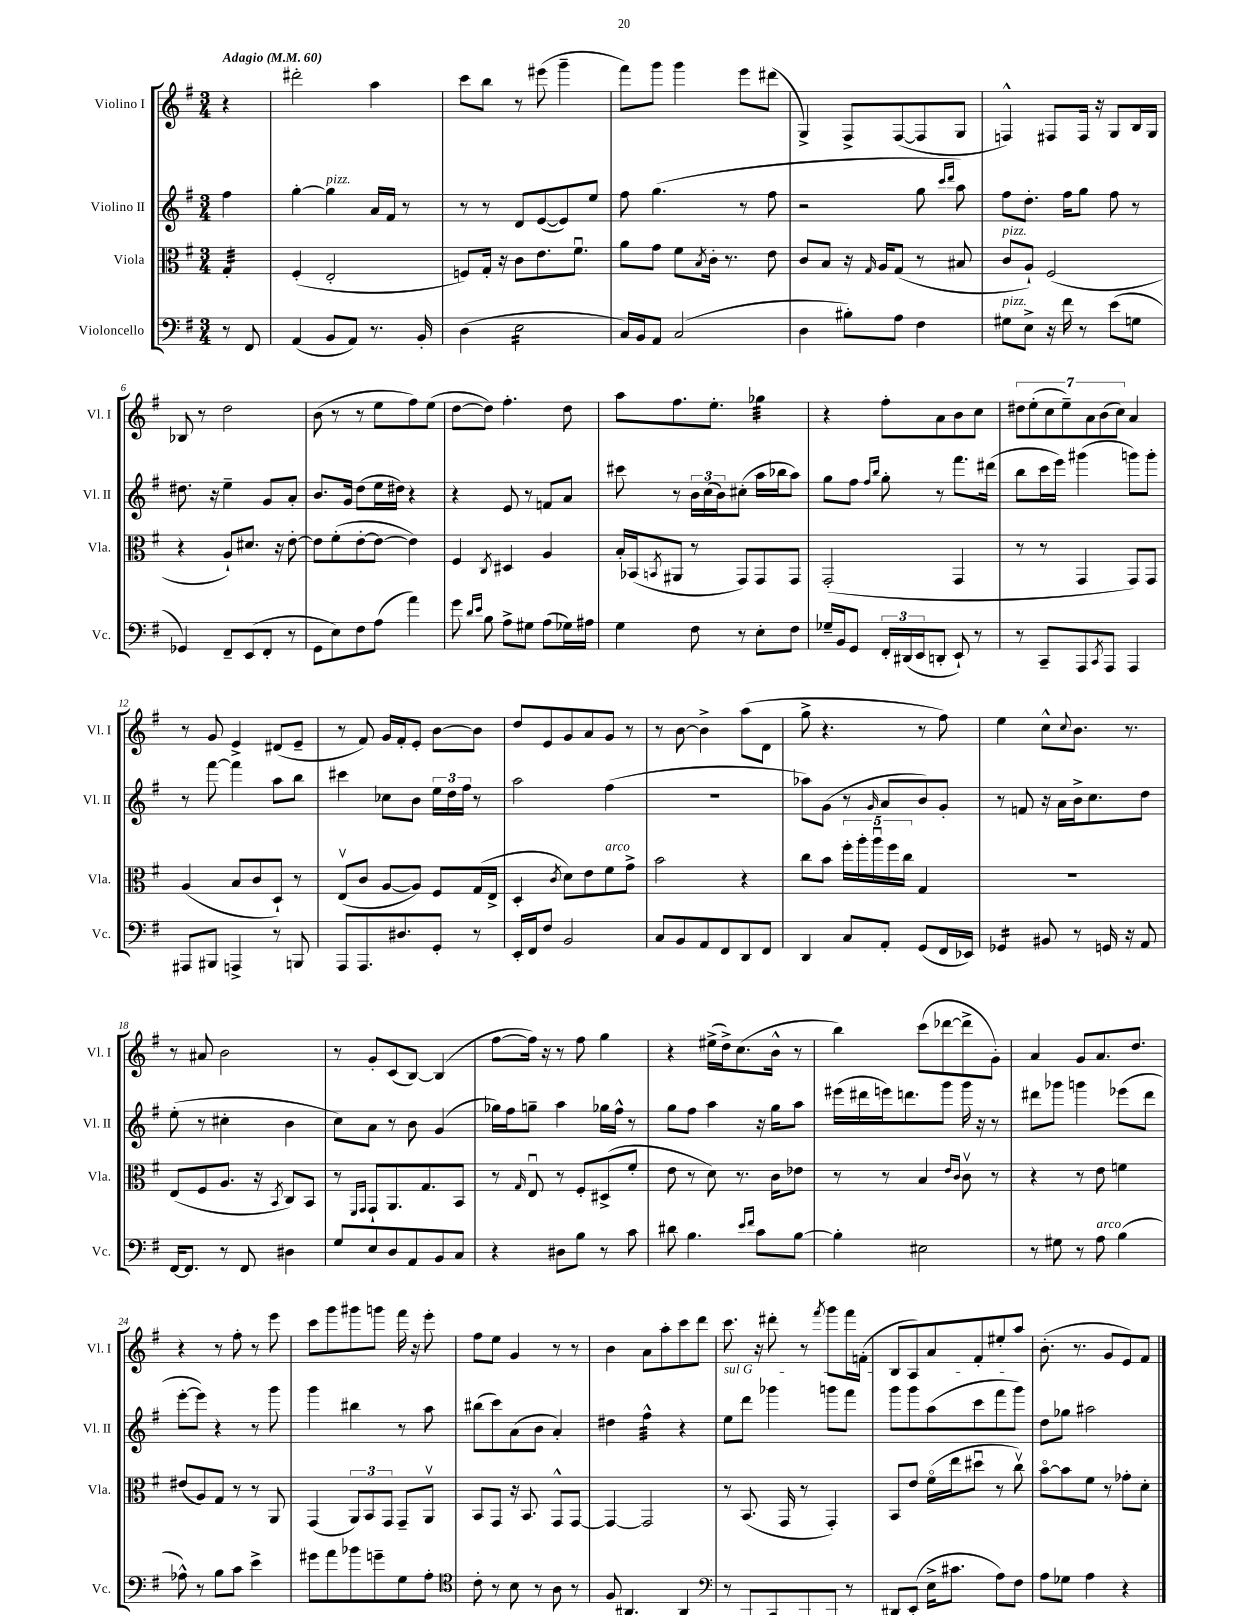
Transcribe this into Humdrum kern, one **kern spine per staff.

**kern	**kern	**kern	**kern
*staff4	*staff3	*staff2	*staff1
*clefF4	*clefC3	*clefG2	*clefG2
*k[f#]	*k[f#]	*k[f#]	*k[f#]
*M3/4	*M3/4	*M3/4	*M3/4
*MM60	*MM60	*MM60	*MM60
8r	4G'	4ff#	4r
8FF#	.	.	.
=	=	=	=
(4AA	(4F#'	[4gg'	2ddd#'
8BB	2E'	4gg]	.
8AA)	.	.	.
8.r	.	16a	4aa
.	.	16f#	.
.	.	8r	.
16BB'	.	.	.
=	=	=	=
(4D	8F)	8r	8ccc
.	16G'	8r	8bb
.	16r	.	.
2E	8c	8d	8r
.	8.e	([8e	(8eee#
.	.	8e])	4ggg~
.	8.f#u	.	.
.	.	8ee	.
=	=	=	=
16C)	8a	8ff#	8fff#)
16BB	.	.	.
8AA	8g	(4.gg	8ggg
(2C	8f#	.	4ggg
.	8qB	.	.
.	16c'	.	.
.	8.r	.	.
.	.	8r	8eee
.	8e	8ff#	(8ddd#
=	=	=	=
4D	8c	2r	4G^)
.	8B	.	.
8B#')	16r	.	8F#^
.	16qqG	.	.
.	16A	.	.
8A	(8G	.	([8F#
4F#	8r	8gg	8F#]
.	.	16qqccc	.
.	.	16qqddd	.
.	8B#	8aa)	8G
=	=	=	=
8G#	8c	8ff#	4F^^)
8E^	8A`)	8.dd'	.
16r	(2F#	.	8F#
16f#	.	16ff#	.
8r	.	8gg	16F#
.	.	.	16r
(8e	.	8ff#	8G
8G	.	8r	16B
.	.	.	16G
=	=	=	=
4GG-)	4r	8.dd#	8B-
.	.	.	8r
.	.	16r	.
8FF#~	8A`)	4ee~	2dd
(8EE	8.d#	.	.
8FF#'	.	8g	.
.	16r	.	.
8r	[8e'	8a'	.
=	=	=	=
8GG	8e]	8.b	(8b
8E)	(8f#'	.	8r
.	.	16g	.
8F#	[8e'	(8dd	8r
(8A	8e_	16ee	8ee
.	.	16dd#)	.
4a)	4e])	4r	8ff#)
.	.	.	(8ee
=	=	=	=
8g	4F#	4r	[8dd
16qqd	.	.	.
16qqe	.	.	.
8B	.	.	8dd])
.	8qC	.	.
8A^	4D#	8e	4.ff#'
8G#	.	8r	.
(8A	4A	8f	.
16G-)	.	8a	8dd
16A#	.	.	.
=	=	=	=
4G	16B'	8ccc#	8aa
.	(16BB-	.	.
.	8qBB	.	.
.	8AA#	8r	8.ff#
8F#	8r	24b	.
.	.	(24cc	.
.	.	.	8.ee'
.	.	24b)	.
8r	8GG)	(8cc#'	.
8E'	8GG	16aa	4gg-
.	.	16bb-	.
8F#	8GG	8aa)	.
=	=	=	=
16G-~	(2GG'	8gg	4r
16BB	.	.	.
8GG	.	8ff#	.
.	.	16qqff#	.
.	.	16qqbb	.
24FF#'	.	8gg'	8ff#'
(24DD#	.	.	.
24EE	.	.	.
8DD'	.	8r	8a
8EE`)	4GG	8.fff#	8b
8r	.	.	8cc
.	.	(16ddd#	.
=	=	=	=
8r	8r	8bb	14dd#
.	.	.	(14ee'
8CC~	8r	16ccc	.
.	.	.	14cc
.	.	16eee)	.
.	.	.	14ee~)
8AAA	4GG	(4ggg#	.
.	.	.	14a
.	.	.	(14b
8qCC	.	.	.
8AAA	.	.	.
.	.	.	14cc)
4AAA	8GG)	8ggg)	4a
.	8GG	8ggg'	.
=	=	=	=
8AAA#	(4A	8r	8r
8BBB#	.	[8fff#	8g
4AAA^	8B	4fff#]	4e^
.	8c	.	.
8r	8D`)	8aa	(8d#
8BBB	8r	8bb	8e~
=	=	=	=
8AAA	(8Ev	4ccc#	8r
8.AAA	8c	.	8f#)
.	[8A	8cc-	16g
8.D#	.	.	16f#'
.	8A])	8b	8e'
8GG'	8F#	24ee	[8b
.	.	24dd	.
.	.	24ff#	.
8r	(16G	8r	8b]
.	16E^	.	.
=	=	=	=
16EE'	4D'	2aa	8dd
16FF#	.	.	.
8F#	.	.	8e
.	8qc	.	.
2BB	8d)	.	8g
.	8e	.	8a
.	8f#	(4ff#	8g
.	8g^	.	8r
=	=	=	=
8C	2b	2.r	8r
8BB	.	.	[8b
8AA	.	.	4b^]
8FF#	.	.	.
8DD	4r	.	(8aa
8FF#	.	.	8d
=	=	=	=
4DD	8cc	8aa-)	8gg^
.	8b	(8g	4.r
8C	20ff#'	8r	.
.	20aa'	.	.
.	20aau	.	.
.	.	16qqg	.
8AA'	.	8a	.
.	20ff#	.	.
.	20cc	.	.
(8GG	4G	8b)	8r
16FF#	.	8g'	8ff#)
16EE-)	.	.	.
=	=	=	=
4GG-	2.r	8r	4ee
.	.	8f	.
8BB#	.	16r	8cc^^
.	.	16a	.
.	.	.	8qqcc
8r	.	16b^	8.b
.	.	8.cc	.
16GG	.	.	.
16r	.	.	8.r
8AA	.	8dd	.
=	=	=	=
[16FF#	(8E	(8ee'	8r
8.FF#]	.	.	.
.	8F#	8r	8a#
8r	8.A	4cc#'	2b
8FF#	.	.	.
.	16r	.	.
.	8qBB	.	.
4D#	8C)	4b	.
.	8BB	.	.
=	=	=	=
8G	8r	8cc)	8r
.	16qqFF#	.	.
.	16qqGG	.	.
8E	8GG`	8a	8g'
8D	8.AA	8r	(8c
8AA	.	8b	[8B)
.	8.G	.	.
8BB	.	(4g	(4B]
8C	8BB	.	.
=	=	=	=
4r	8r	16gg-)	[8ff#
.	.	16ff#	.
.	16qqG	.	.
.	8Eu	8gg~	16ff#])
.	.	.	16r
8D#	8r	4aa	8r
8B	8F#'	.	8ff#
8r	(8D#^	16gg-	4gg
.	.	16ff#^^	.
8c	8f#'	8r	.
=	=	=	=
8d#	8e	8gg	4r
4.B	8r	8ff#	.
.	8d)	4aa	(16ee#^
.	.	.	16dd^)
.	8.r	.	(8.cc
16qqe	.	.	.
16qqf#	.	.	.
8c	.	16r	.
.	16c	16gg	16b^^
[8B	8e-	8aa	8r
=	=	=	=
4B']	8r	(16eee#	4bb)
.	.	16ddd#	.
.	8r	16eee)	.
.	.	8.ddd	.
2E#	4B	.	(8ccc
.	.	8ggg	[8ddd-
.	16qqe	.	.
.	16qqc	.	.
.	8cv	16ggg	8ddd-^]
.	.	16r	.
.	8r	8r	8g')
=	=	=	=
8r	4r	8ddd#	4a
8G#	.	8ggg-	.
8r	8r	4ggg	8g
8A	8e	.	8.a
(4B	4f	(8eee-	.
.	.	.	8.dd
.	.	8ddd#	.
=	=	=	=
8A-^^)	(8e#	[8eee'	4r
8r	8A)	8eee])	.
8B	8G	4r	8r
8c	8r	.	8ff#'
4e^	8r	8r	8r
.	8AA	8ggg	8eee
=	=	=	=
8g#	(4GG	4ggg	8ccc
8a	.	.	8ggg
8b-	12AA)	4bb#	8ggg#
.	12BB	.	.
8g~	.	.	8ggg
.	12GG	.	.
8G	8GG~	8r	16fff#
.	.	.	16r
8A'	8AAv	8aa	8eee'
=	=	=	=
*clefC4	*	*	*
8c'	8BB	(8bb#	8ff#
8r	8GG	8ccc)	8ee
8B	16r	(8a	4g
.	8.BB	.	.
8r	.	8b	.
8A	8GG^^	4a')	8r
8r	[8GG	.	8r
=	=	=	=
8F#	4GG_	4dd#	4b
[4.AA#'	.	.	.
.	2GG]	4ff#^^	8a
.	.	.	8aa'
4AA#]	.	4r	8ccc
.	.	.	8ddd
=	=	=	=
*clefF4	*	*	*
8r	8r	8ee	8.ccc
(8BBB	(8.BB	8ddd	.
.	.	.	16r
8CC')	.	4ggg-	8ddd#'
.	16GG	.	.
[8AAA'	8r	.	8r
.	.	.	8qfff#
8AAA]	4GG')	8ggg	8ggg
8r	.	8fff#	16fff#
.	.	.	(16f'
=	=	=	=
8DD#	8BB	8ggg	8B
(8EE'	8e	8ggg	8A)
16E^	(16f#o	(8aa	8a
8.c#	16ee	.	.
.	8dd#u	8ccc	8f#'
8A)	8r	8fff#	8ee#'
8F#	8ccv)	8ggg)	8aa
=	=	=	=
8A	[8bo	8dd	(8.b'
8G-	8b]	8gg-	.
.	.	.	8.r
4A	8f#	2aa#	.
.	8r	.	8g
4r	8g-'	.	8e)
.	8d'	.	8f#
==	==	==	==
*-	*-	*-	*-
